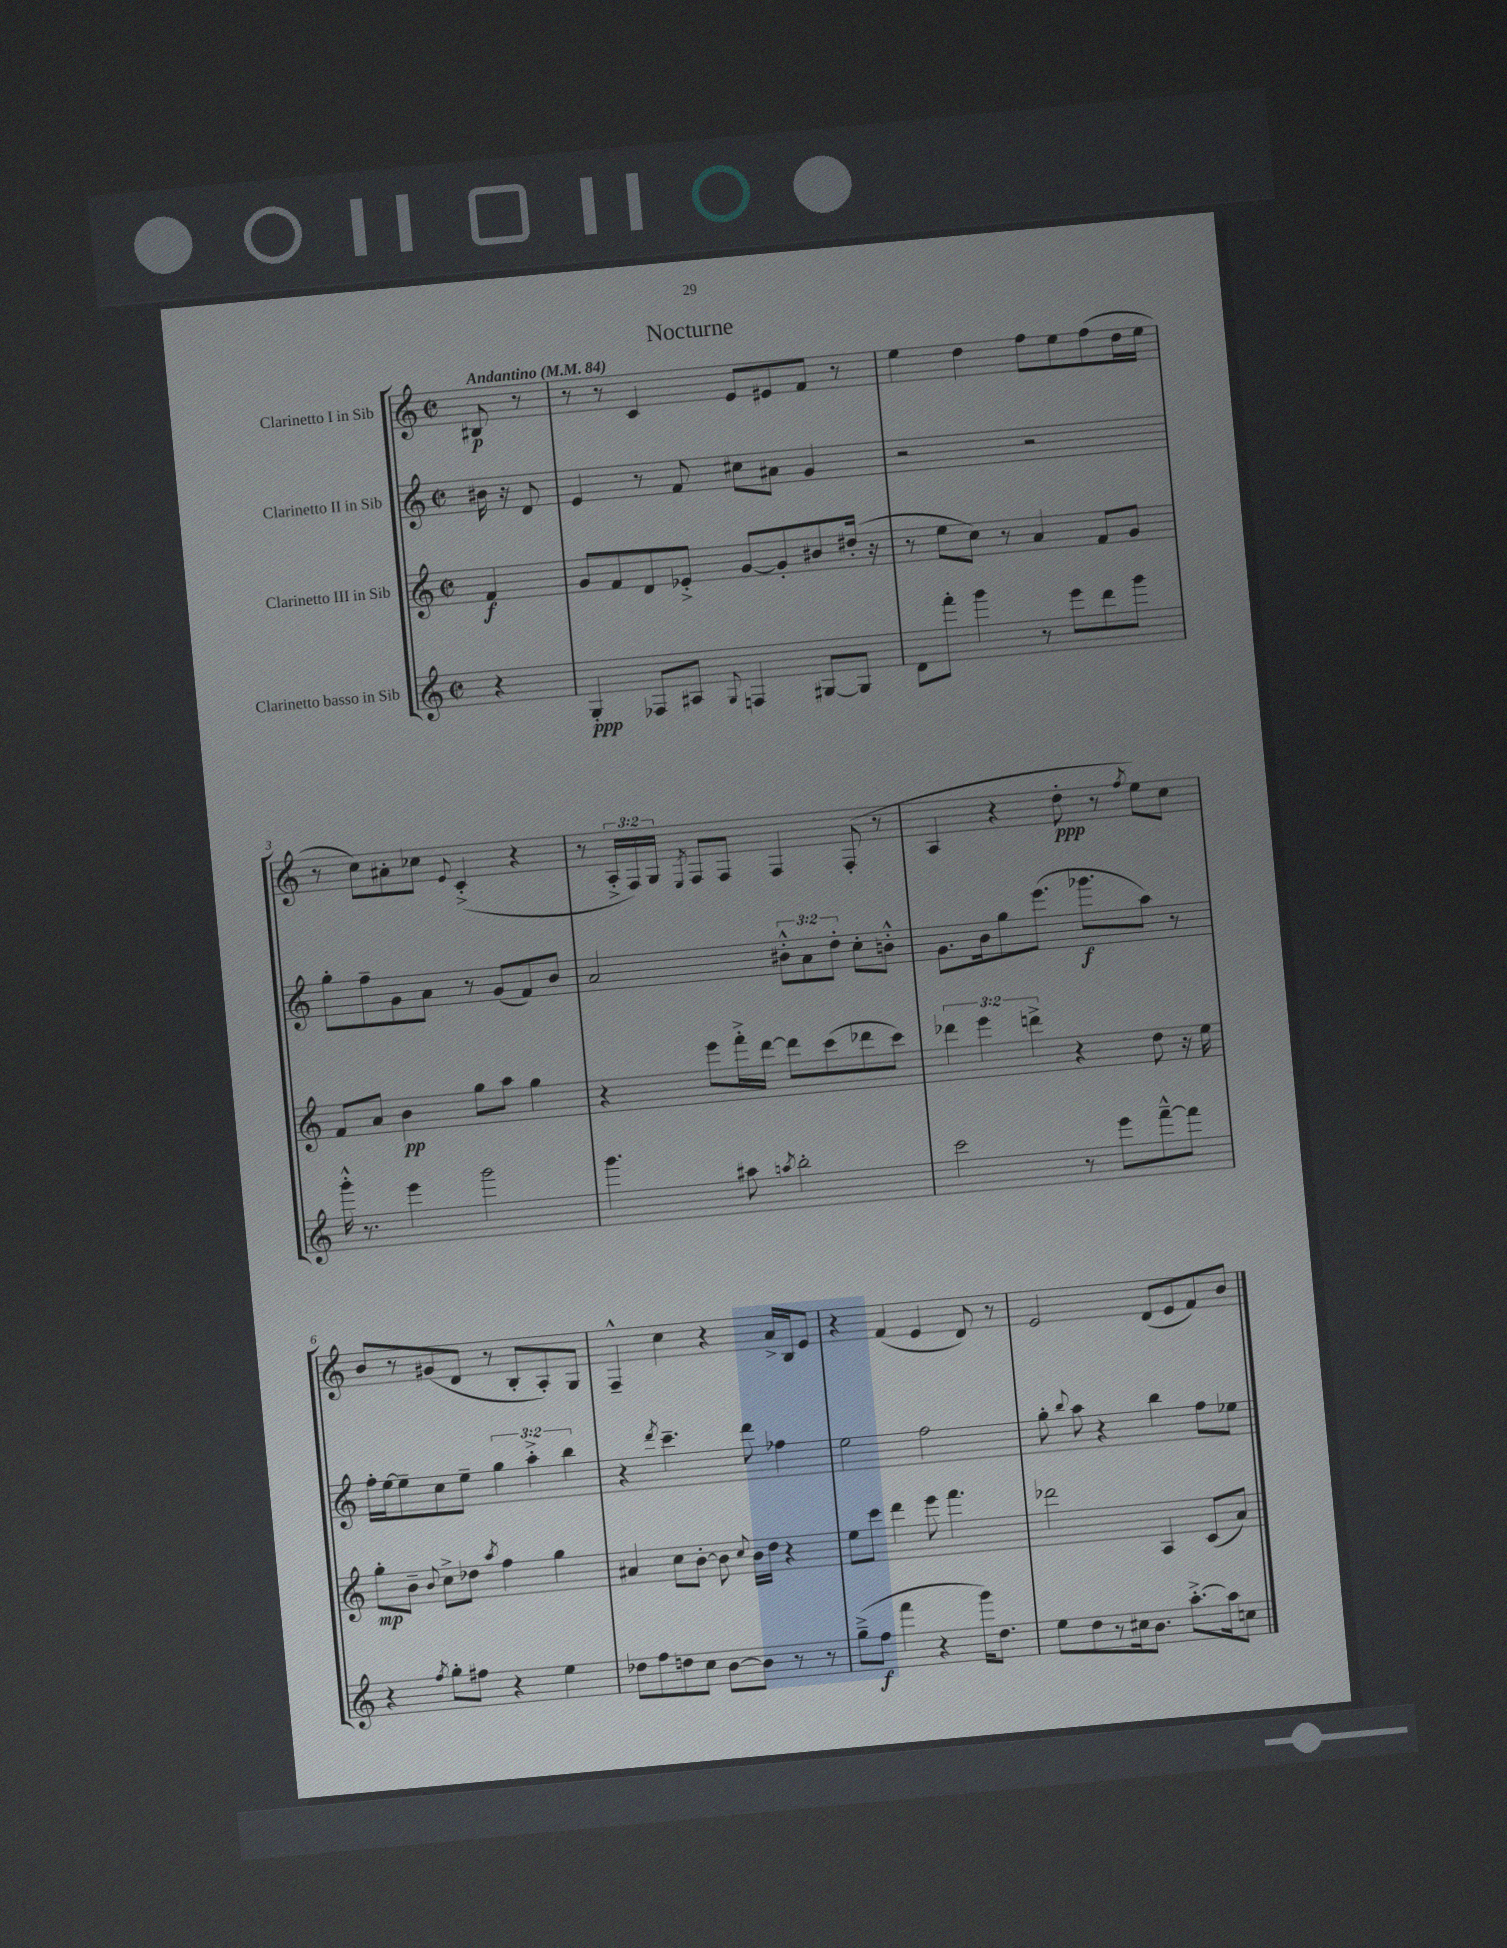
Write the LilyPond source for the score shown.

\header { title = "Nocturne" }
<<
\new StaffGroup <<
\new Staff = "s0" \with { instrumentName = "Clarinetto I in Sib" } {
    \clef treble \key c \major \defaultTimeSignature \time 2/2 \override Staff.TupletNumber.text = #tuplet-number::calc-fraction-text \partial 4 \tempo "Andantino" 4 = 84
    \autoBeamOff bis8\p r8 |
    r8 r8 c'4 e'8[ eis'8 f'8] r8 |
    e''4 d''4 f''8[ e''8 f''8( d''16 e''16] |
    r8 c''8[) ais'8-. ces''8] \appoggiatura { e'8 } c'4-.->( r4 |
    r8 \tuplet 3/2 { a16[-.-> f16) g16] } \acciaccatura { e8 } f8[ f8] f4 f8-.( r8 |
    a4 r4 d''8-.\ppp r8 \acciaccatura { f''8 } e''8[) c''8] |
    b'8[ r8 gis'8( d'8] r8 b8[-. a8-.) g8] |
    f4---^ c''4 r4 a'16[-> b16 e'8] |
    r4 f'4( e'4 d'8) r8 |
    e'2 d'8[( e'8 f'8) b'8] \bar "|." |
}
\new Staff = "s1" \with { instrumentName = "Clarinetto II in Sib" } {
    \clef treble \key c \major \defaultTimeSignature \time 2/2 \override Staff.TupletNumber.text = #tuplet-number::calc-fraction-text \partial 4
    \autoBeamOff bis'16 r16 d'8 |
    e'4 r8 f'8 cis''8[ ais'8] g'4 |
    r2 r2 |
    g''8[-. f''8-- g'8 a'8] r8 g'8[( f'8) b'8] |
    a'2 \tuplet 3/2 { bis'8[-.-^ a'8 d''8]-. } c''8[-. b'8]-.-^ |
    g'8.[ b'16 g''8 e'''8.]( ges'''8.[\f a''8]) r8 |
    f''16[-. e''16~ e''8-- c''8 e''8]-- \tuplet 3/2 { g''4 a''4-.-> b''4 } |
    r4 \acciaccatura { d'''8 } c'''4.-- d'''8 fes''4 |
    e''2 f''2 |
    g''8-. \appoggiatura { b''8 } a''8 r4 b''4 f''8[ ees''8] \bar "|." |
}
\new Staff = "s2" \with { instrumentName = "Clarinetto III in Sib" } {
    \clef treble \key c \major \defaultTimeSignature \time 2/2 \override Staff.TupletNumber.text = #tuplet-number::calc-fraction-text \partial 4
    \autoBeamOff f'4\f |
    g'8[ f'8 d'8 ees'8]-.-> g'8[~ g'8-. bis'8 dis''16]-.( r16 |
    r8 e''8[ c''8]) r8 a'4 f'8[ g'8] |
    f'8[ a'8] b'4\pp g''8[ a''8] g''4 |
    r4 e'''8[ f'''16-.-> d'''16]~ d'''8[ c'''8( des'''8 c'''8]) |
    \tuplet 3/2 { des'''4 e'''4 d'''4-> } r4 d''8 r16 e''16 |
    g''8[-.\mp b'8]-- \appoggiatura { b'8 } c''8[-> des''8] \acciaccatura { a''8 } f''4 g''4 |
    ais'4 c''8[ b'8]~-. b'8 \appoggiatura { c''8 } b'16[ d''16] r4 |
    e''8[ c'''8] d'''4 e'''8 f'''4. |
    des'''2 a4 c'8[( a'8]) \bar "|." |
}
\new Staff = "s3" \with { instrumentName = "Clarinetto basso in Sib" } {
    \clef treble \key c \major \defaultTimeSignature \time 2/2 \partial 4
    \autoBeamOff r4 |
    g4-.\ppp fes8[ ais8] \appoggiatura { g8 } f4 gis8[~ gis8] |
    d'8[ f'''8]-. g'''4 r8 e'''8[ d'''8 g'''8] |
    g'''16-.-^ r8. e'''4 g'''2 |
    g'''4. ais''8 \acciaccatura { a''8 } b''2-. |
    c'''2 r8 e'''8[ f'''8~---^ f'''8] |
    r4 \acciaccatura { f''8 } g''8[-. fis''8] r4 e''4 |
    des''8[ f''8 d''8 c''8] b'8[~ b'8] r8 r8 |
    g''8[--->( f''8]\f f'''4 r4 g'''16[) d''8.] |
    e''8[ d''8 r8 cis''16 b'8.] a''8.[~-.-> a''16 c''8] \bar "|." |
}
>>
>>
